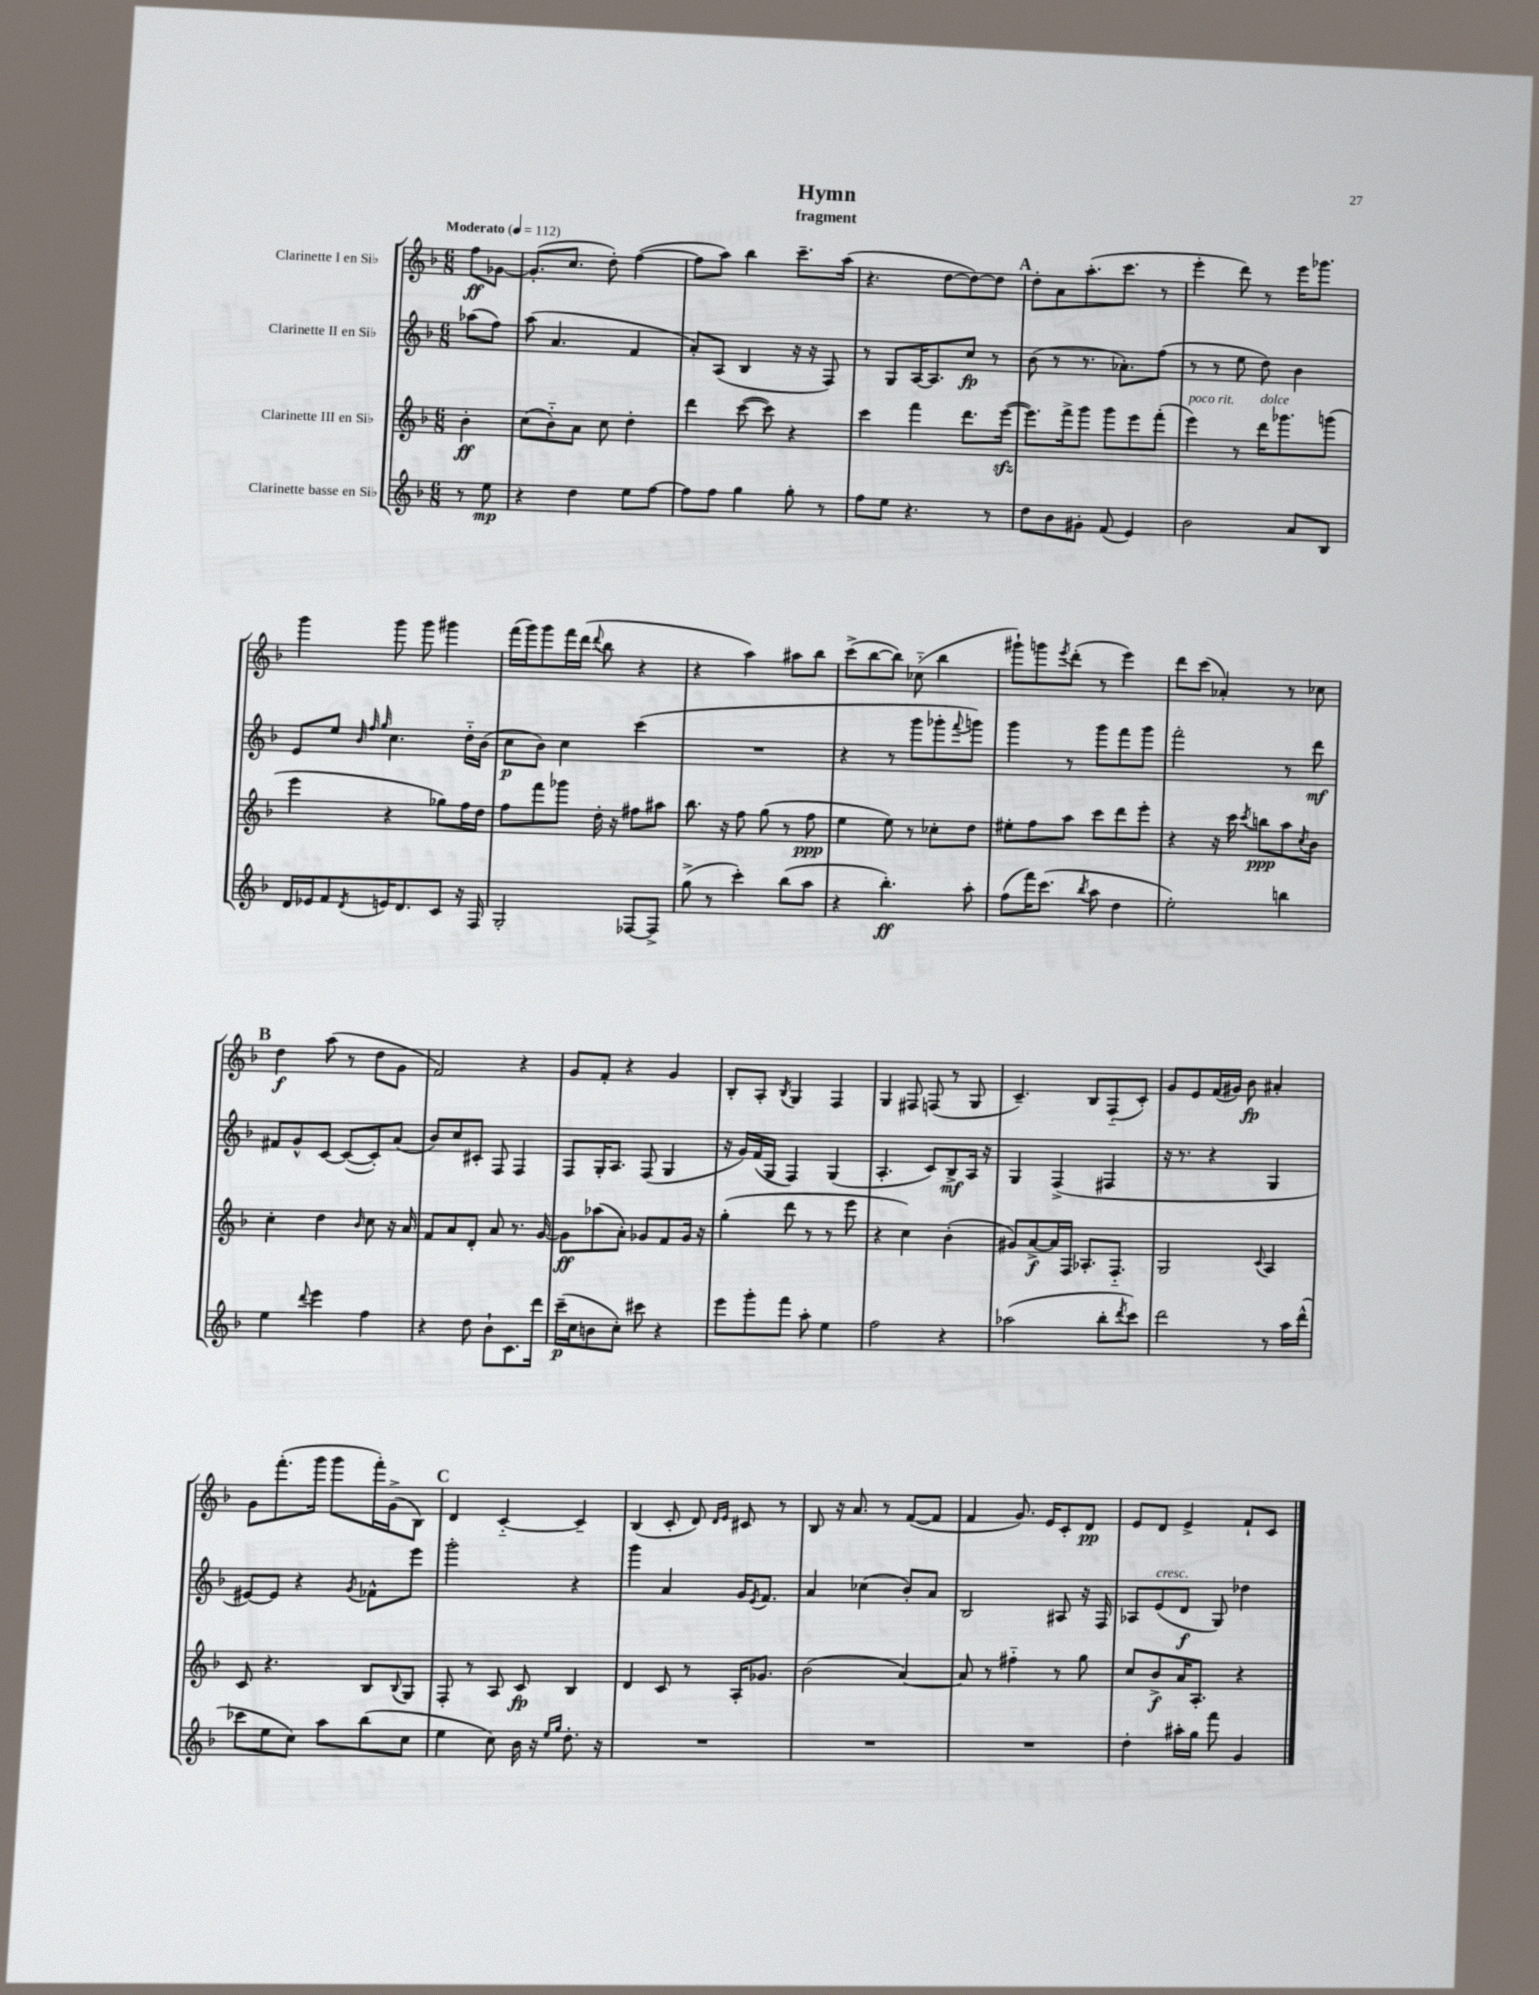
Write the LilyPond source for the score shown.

\header { title = "Hymn" subtitle = "fragment" }
<<
\new StaffGroup <<
\new Staff = "s0" \with { instrumentName = "Clarinette I en Sib" } {
    \clef treble \key f \major \numericTimeSignature \time 6/8 \partial 4 \tempo "Moderato" 4 = 112
    f''8\ff ges'8~ |
    ges'8.-.( c''8. d''8-.) f''4~( |
    f''8 a''8) bes''4 c'''8.-- a''16( |
    r4. d''8~ d''8~) d''8 |
    \mark \markup { \bold "A" } d''8-. a'8 a''8.-.( c'''8. r8 |
    e'''4-. d'''8) r8 e'''16 ges'''8. |
    g'''4 g'''8 g'''8 gis'''4 |
    f'''16( g'''16) g'''8 f'''16 d'''16( \appoggiatura { d'''8 } bes''8 r4 |
    r4 a''4) ais''8 bes''8 |
    c'''8->( bes''8~ bes''8) ces''8-_( bes''4 |
    gis'''8-!) g'''8 \acciaccatura { e'''8 } d'''8-.( r8 e'''4) |
    d'''8 c'''8( aes'4-.) r8 ces''8 |
    \mark \markup { \bold "B" } d''4\f a''8( r8 d''8 g'8 |
    f'2) r4 |
    g'8 f'8-. r4 g'4 |
    bes8-. a8-. \acciaccatura { bes8 } g4 f4 |
    g4 fis8 f8( r8 g8 |
    c'4.--) bes8 f8-_( c'8-.) |
    g'8 e'8 f'16( gis'16) bes'8\fp ais'4-. |
    g'8 f'''8.-.( g'''16 g'''8 f'''16-.) g'16->( bes8) |
    \mark \markup { \bold "C" } d'4 c'4~-_ c'4-- |
    bes4( c'8-. d'8) \grace { d'16 e'16 } cis'8 r8 |
    bes8 r16 a'8. r8 f'8~( f'8 |
    f'4 g'8.) e'16 c'8-. d'8\pp |
    e'8 d'8 e'4-> f'8-! c'8 \bar "|." |
}
\new Staff = "s1" \with { instrumentName = "Clarinette II en Sib" } {
    \clef treble \key f \major \numericTimeSignature \time 6/8 \partial 4
    aes''8( f''8) |
    a''8( a'4. f'4 |
    a'8-.) a8( bes4 r16 r16 f8) |
    r8 g8 a16~ a8. c''8\fp r8 |
    \mark \markup { \bold "A" } bes'8( r8 r8. aes'8.-.) f''8( |
    r8 r8 e''8 d''8) bes'4 |
    e'8 e''8 \grace { bes'32 f''32 g''32 } c''4. d''16-_ bes'16( |
    c''8\p bes'8) c''4 c'''4( |
    R2. |
    r4 r8 g'''8 ges'''8-. \appoggiatura { f'''8 } g'''8) |
    g'''4 r8 g'''8 f'''8 g'''8 |
    f'''2-. r8 d'''8\mf |
    \mark \markup { \bold "B" } fis'8 g'8-^ c'8~ c'8~( c'8-.) a'8( |
    bes'8) c''8 cis'8-. f8 f4 |
    f8 g16-. a8. f8( g4 |
    r16 g'16) f'16( g16 f4) g4( |
    a4.-. c'8) bes8->\mf a16 r16 |
    g4 f4->( fis4 |
    r16 r8. r4 g4 |
    eis'8~) eis'8 r4 \acciaccatura { g'8 } fes'8-^ e'''8 |
    \mark \markup { \bold "C" } g'''2-. r4 |
    g'''4 a'4 g'16 \acciaccatura { e'8 } f'8. |
    a'4 ces''4( bes'8-.) a'8 |
    bes2 ais8 r16 f16 |
    aes8 e'8^\markup { \italic "cresc." }( d'8\f g8) des''4 \bar "|." |
}
\new Staff = "s2" \with { instrumentName = "Clarinette III en Sib" } {
    \clef treble \key f \major \numericTimeSignature \time 6/8 \partial 4
    bes'4-.\ff |
    c''8( bes'8-_) a'8 c''8 d''4-. |
    d'''4 c'''8~( c'''8) r4 |
    c'''4 f'''4 d'''8. e'''16~\sfz( |
    \mark \markup { \bold "A" } e'''8.) f'''16-> g'''8 g'''8 e'''8 f'''8-.( |
    e'''4^\markup { \italic "poco rit." }) r8 d'''16^\markup { \italic "dolce" } ges'''8. g'''8( |
    e'''4 r4 ges''8) f''16 d''16 |
    f''8 f'''8 ges'''8 d''16-. r16 fis''8 ais''8 |
    bes''8. r16 f''8 g''8( r8 f''8\ppp |
    e''4 e''8) r8 ces''8-. d''8 |
    eis''8-. f''8 a''8 c'''8 d'''8 e'''8-. |
    r4 r16 c'''16 \acciaccatura { c'''8 } b''8\ppp a''8 \acciaccatura { c''8 } bes'8 |
    \mark \markup { \bold "B" } c''4-. d''4 \grace { bes'16 } c''8 r16 a'16 |
    f'8 a'8 d'8-. a'8 r8. g'16~ |
    g'8\ff aes''8( a'8-.) ges'8 f'8 ges'16 r16 |
    g''4-.( d'''8 r8 r8 e'''8 |
    r4 c''4) bes'4-.( |
    gis'8) a'8~->\f a'16 f16 aes8.-. f8.-_ |
    g2 \appoggiatura { c'8 } a4 |
    c'8 r4. bes8 \appoggiatura { bes8 } g8 |
    \mark \markup { \bold "C" } f8-. r8 a8 c'8\fp bes4 |
    d'4 c'8 r8 a16-. ges'8. |
    bes'2( a'4~) |
    a'8 r8 fis''4-_ r8 g''8 |
    c''8 bes'8->\f a'16 a8.-. r4 \bar "|." |
}
\new Staff = "s3" \with { instrumentName = "Clarinette basse en Sib" } {
    \clef treble \key f \major \numericTimeSignature \time 6/8 \partial 4
    r8 e''8\mp |
    r4 d''4 e''8 f''8~ |
    f''8 f''8 g''4 g''8-. r8 |
    f''8 e''8 r4. r8 |
    \mark \markup { \bold "A" } d''8 bes'8 gis'8-. f'8( e'4) |
    bes'2 a'8 bes8 |
    d'16 ees'16 f'8 \acciaccatura { d'8 } e'16 d'8. c'8 r16 f16 |
    g2-. fes8~ fes8-> |
    g''8->( r8 c'''4-.) bes''8( a''8 |
    r4 bes''4.-.\ff) a''8-. |
    f''8( f'''16) c'''8.( \acciaccatura { bes''8 } a''8 d''4 |
    e''2-.) b''4 |
    \mark \markup { \bold "B" } e''4 \appoggiatura { d'''8 } e'''4 f''4 |
    r4 d''8 bes'8-! c'8. d'''16 |
    c'''16--\p( c''16 b'8 c''8-.) cis'''8 r4 |
    e'''8 g'''8-. f'''8 a''8-. e''4 |
    f''2 r4 |
    aes''2( bes''8-. \acciaccatura { d'''8 } c'''8) |
    d'''2 r8 a''16 d'''16-^( |
    ces'''8 e''8 c''8) a''8 bes''8( c''8 |
    \mark \markup { \bold "C" } e''4 c''8) bes'16 r16 \grace { e''16 g''16 } d''8.-. r16 |
    R2. |
    R2. |
    R2. |
    d''4-. ais''16-. g''16 f'''8 g'4 \bar "|." |
}
>>
>>
\layout { \context { \Score \remove "Bar_number_engraver" } }
